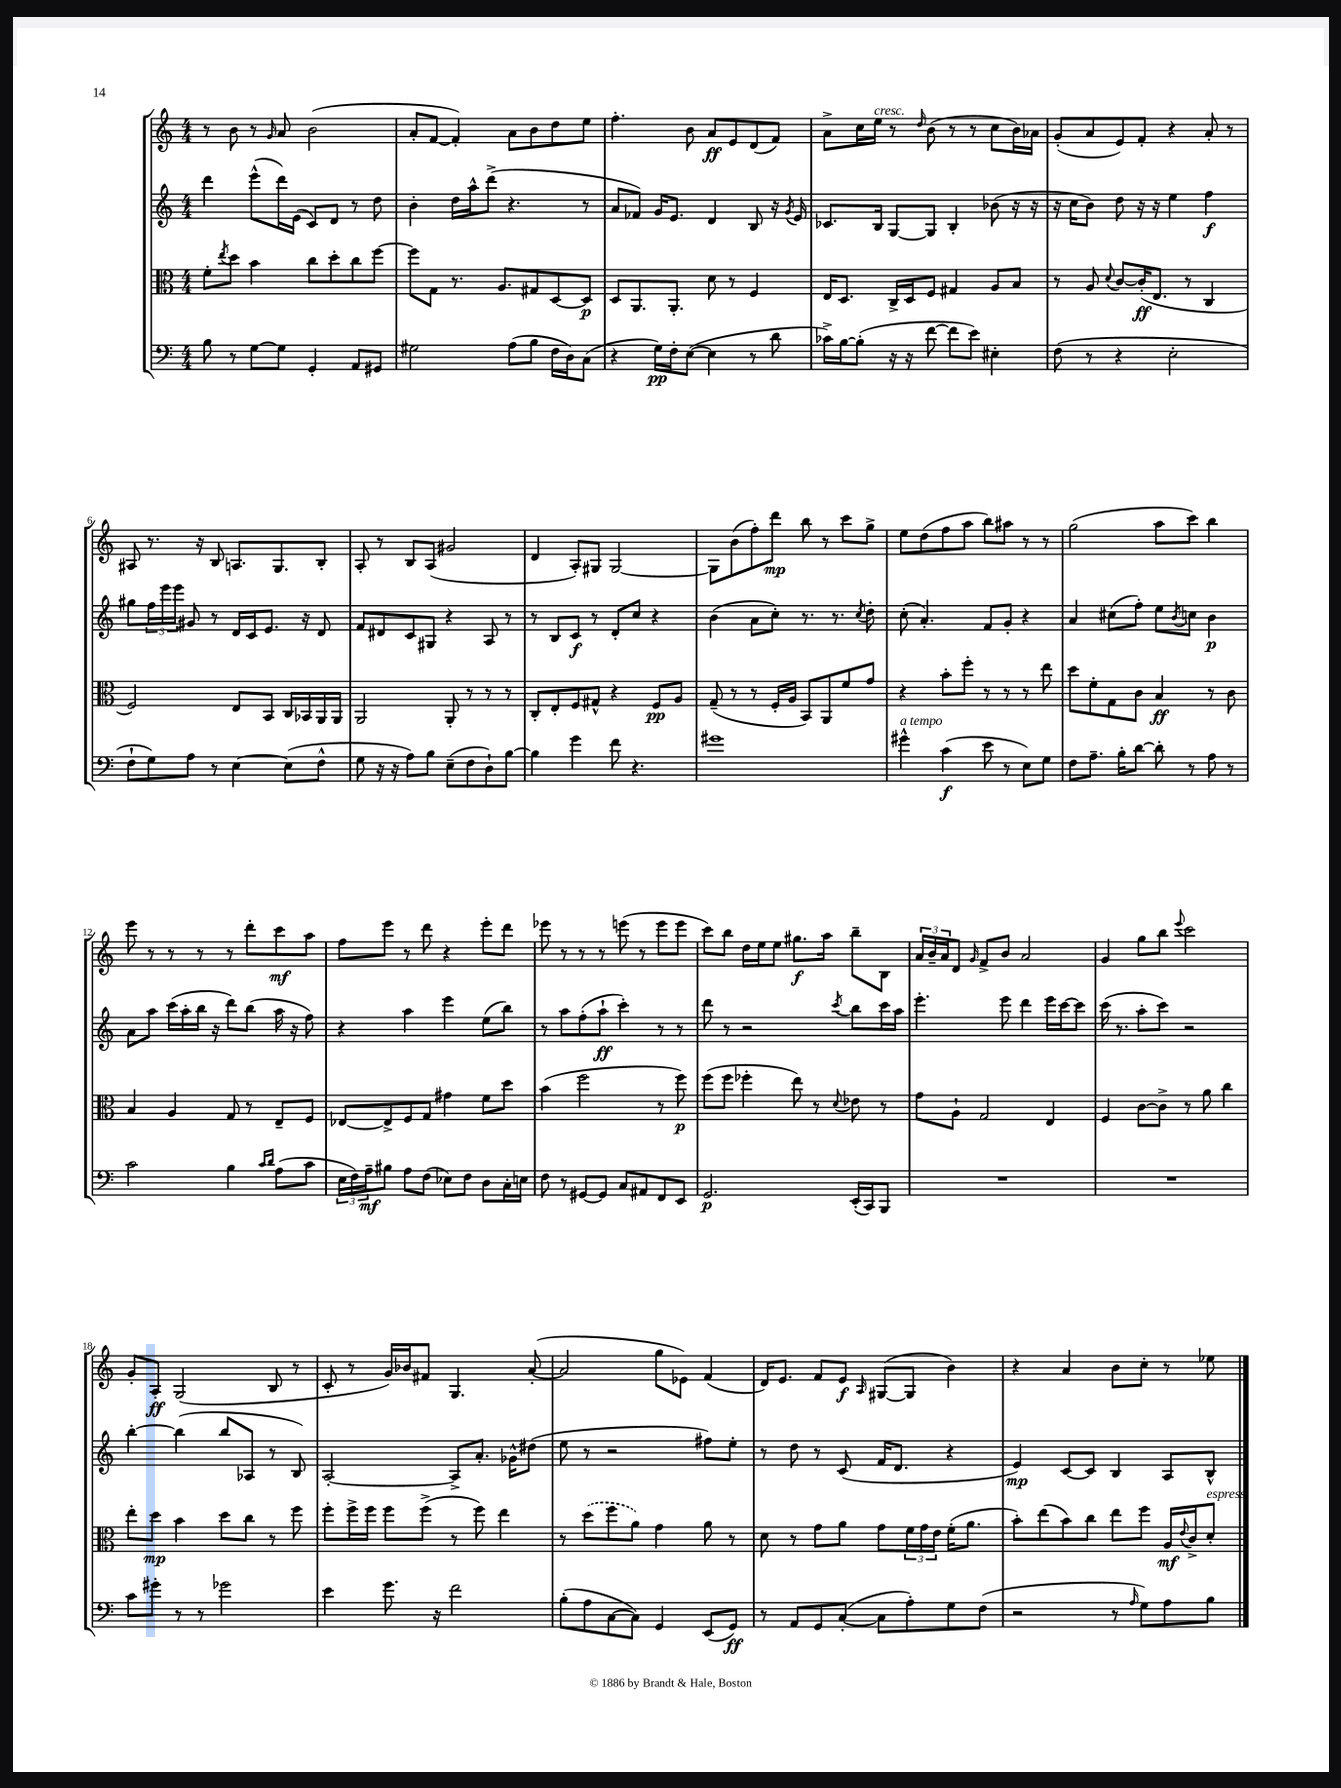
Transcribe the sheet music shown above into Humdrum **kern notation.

**kern	**dynam	**kern	**dynam	**kern	**dynam	**kern	**dynam
*part4	*part4	*part3	*part3	*part2	*part2	*part1	*part1
*staff4	*staff4	*staff3	*staff3	*staff2	*staff2	*staff1	*staff1
*clefF4	*	*clefC3	*	*clefG2	*	*clefG2	*
*k[]	*	*k[]	*	*k[]	*	*k[]	*
*M4/4	*	*M4/4	*	*M4/4	*	*M4/4	*
=1	=1	=1	=1	=1	=1	=1	=1
8B\	.	8f'\L	.	4ddd\	.	8r	.
.	.	8qee/	.	.	.	.	.
8r	.	8dd\J	.	.	.	8b\	.
[8G\L	.	4b\	.	(8eee^^\L	.	8r	.
.	.	.	.	.	.	16qqg/	.
8G\J]	.	.	.	16ddd\L)	.	8a/	.
.	.	.	.	(16e\JJ	.	.	.
4GG'/	.	8cc\L	.	8c/L)	.	(2b\	.
.	.	8dd'\	.	8d/J	.	.	.
8AA/L	.	8cc\	.	8r	.	.	.
8GG#X/J	.	[8ff\J	.	8dd\	.	.	.
=2	=2	=2	=2	=2	=2	=2	=2
2G#X\	.	8ff\L]	.	4b'\	.	8a'/L	.
.	.	8G\J	.	.	.	[8f/J	.
.	.	8.r	.	16dd\LL	.	4f'/])	.
.	.	.	.	16aa^^\J	.	.	.
.	.	.	.	(8ddd^\J	.	.	.
.	.	8.A/L	.	.	.	.	.
(8A\L	.	.	.	4.r	.	8a\L	.
8B\J	.	8G#X/	.	.	.	8b\	.
16F\LL	.	[8D/	.	.	.	8dd\	.
16D\J)	.	.	.	.	.	.	.
(8C\J	.	8D/J]	p	8r	.	8ee\J	.
=3	=3	=3	=3	=3	=3	=3	=3
4r	.	8D/L	.	8a/L	.	4.ff'\	.
.	.	8.AA/	.	8f-X/J)	.	.	.
16G\LL)	pp	.	.	16g/KL	.	.	.
16F'\J	.	8.AA'/J	.	8.e/J	.	.	.
([8E\J	.	.	.	.	.	8b\	.
4E\]	.	8d\	.	4d/	.	8a/L	ff
.	.	8r	.	.	.	8e/	.
8r	.	4F/	.	8B/	.	(8d/	.
8d\	.	.	.	16r	.	8f/J)	.
.	.	.	.	8qg/	.	.	.
.	.	.	.	16e/	.	.	.
=4	=4	=4	=4	=4	=4	=4	=4
16c-X^\LL)	.	16E/KL	.	8.c-X/L	.	8a^\L	.
[16B\J	.	8.D/J	.	.	.	.	.
(8B'\J]	.	.	.	.	.	16cc\L	.
!	!	!	!	!	!	!LO:TX:a:i:t=cresc.	!
.	.	.	.	16B/Jk	.	16ee\JJ	.
16r	.	16C^/LL	.	[8G/L	.	8r	.
16r	.	16D/J	.	.	.	.	.
.	.	.	.	.	.	16qqdd/	.
[8f\	.	8F/J	.	8G/J]	.	(8b\	.
8f\L]	.	4G#X/	.	4B'/	.	8r	.
8e\J)	.	.	.	.	.	8r	.
4E#X'\	.	8A/L	.	(8b-X\	.	8cc\L	.
.	.	8B/J	.	16r	.	16b\L)	.
.	.	.	.	16r	.	16a-X\JJ	.
=5	=5	=5	=5	=5	=5	=5	=5
(8F\	.	8r	.	16r	.	(8g'/L	.
.	.	.	.	16cc\KL	.	.	.
8r	.	8A/	.	8b\J)	.	8a/	.
.	.	8qqd/	.	.	.	.	.
4r	.	[8c/L	.	8dd\	.	8e/)	.
.	.	(16c'/K]	ff	16r	.	8f'/J	.
.	.	8.E/J	.	16r	.	.	.
2E'\	.	.	.	4ee\	.	4r	.
.	.	8r	.	.	.	.	.
.	.	4C/	.	4ff\	f	8a'/	.
.	.	.	.	.	.	8r	.
!!LO:LB:g=z
=6	=6	=6	=6	=6	=6	=6	=6
8F`\L	.	2F/)	.	8gg#X\L	.	8A#X/	.
8G\)	.	.	.	24ff\L	.	8.r	.
.	.	.	.	24eee\	.	.	.
.	.	.	.	24eee\JJ	.	.	.
8A\J	.	.	.	8g#X/	.	.	.
.	.	.	.	.	.	16r	.
8r	.	.	.	8r	.	8B/	.
[4E\	.	8E/L	.	16d/LL	.	8.An/L	.
.	.	.	.	16c/J	.	.	.
.	.	8BB/J	.	8.e/J	.	.	.
.	.	.	.	.	.	8.G/	.
(8E\L]	.	16C/LL	.	.	.	.	.
.	.	16BB-X/	.	16r	.	.	.
8F^^\J	.	16AA/	.	8d/	.	8B'/J	.
.	.	16AA/JJ	.	.	.	.	.
=7	=7	=7	=7	=7	=7	=7	=7
8G\	.	2AA/	.	8f/L	.	8A'/	.
16r	.	.	.	8d#X/	.	8r	.
16r	.	.	.	.	.	.	.
8A\L)	.	.	.	8c/	.	8B/L	.
8B\J	.	.	.	8G#X/J	.	(8A/J	.
(8E~\L	.	8AA'/	.	4r	.	2g#X/	.
8F\	.	8r	.	.	.	.	.
8D`\)	.	8r	.	8A/	.	.	.
[8B\J	.	8r	.	8r	.	.	.
=8	=8	=8	=8	=8	=8	=8	=8
4B\]	.	8C'/L	.	8r	.	4d/	.
.	.	8E'/	.	8B/L	.	.	.
4g\	.	8F/	.	8c/J	f	8A'/L)	.
.	.	8G#X^^/J	.	8r	.	8G#X/J	.
8f\	.	4r	.	8d'/L	.	[2G#/	.
4.r	.	.	.	8cc/J	.	.	.
.	.	8F/L	pp	4r	.	.	.
.	.	8A/J	.	.	.	.	.
=9	=9	=9	=9	=9	=9	=9	=9
1g#X	.	(8G~/	.	(4b\	.	8G#\L]	.
.	.	8r	.	.	.	(8b\	.
.	.	8r	.	8a\L	.	8ff'\)	.
.	.	16F'/LL	.	8cc'\J)	.	8ddd\J	mp
.	.	16A/JJ	.	.	.	.	.
.	.	8BB/L)	.	8.r	.	8bb\	.
.	.	8AA/	.	.	.	8r	.
.	.	.	.	8.r	.	.	.
.	.	8f/	.	.	.	8ccc\L	.
.	.	.	.	8qcc/	.	.	.
.	.	8g/J	.	8dd'\	.	8gg^\J	.
=10	=10	=10	=10	=10	=10	=10	=10
!LO:TX:a:i:t=a tempo	!	!	!	!	!	!	!
4g#X^^\	.	4r	.	(8cc'\	.	8ee\L	.
.	.	.	.	4.a'/)	.	(8dd\	.
(4c\	f	8b'\L	.	.	.	8ff\	.
.	.	8ff'\J	.	.	.	8aa\J	.
8e\	.	8r	.	8f/L	.	8bb\L)	.
8r	.	8r	.	8g'/J	.	8aa#X\J	.
8E\L)	.	8r	.	4r	.	8r	.
8G\J	.	8ee\	.	.	.	8r	.
=11	=11	=11	=11	=11	=11	=11	=11
8F\L	.	8dd\L	.	4a/	.	(2gg\	.
8.A~\J	.	8f'\	.	.	.	.	.
.	.	8G\	.	(8cc#X\L	.	.	.
16B'\KL	.	.	.	.	.	.	.
[8d\J	.	8c\J	.	8ff'\J)	.	.	.
8d'\]	.	4B/	ff	8ee\L	.	8aa\L	.
.	.	.	.	8qb/	.	.	.
8r	.	.	.	8ccn\J	.	8ccc\J)	.
8A\	.	8r	.	4b\	p	4bb\	.
8r	.	8c\	.	.	.	.	.
!!LO:LB:g=z
=12	=12	=12	=12	=12	=12	=12	=12
2c\	.	4B/	.	8a\L	.	8eee\	.
.	.	.	.	8aa\J	.	8r	.
.	.	4A/	.	(16ccc\LL	.	8r	.
.	.	.	.	16aa'\	.	.	.
.	.	.	.	16bb\JJ	.	8r	.
.	.	.	.	16r	.	.	.
4B\	.	8G/	.	8ddd\L)	.	8r	.
.	.	8r	.	(8bb\J	.	8ddd'\L	.
16qqc/LL	.	.	.	.	.	.	.
16qqd/JJ	.	.	.	.	.	.	.
(8A\L	.	8E~/L	.	16aa\	.	8ccc\	mf
.	.	.	.	16r	.	.	.
8c\J	.	8F/J	.	8ff\)	.	8aa\J	.
=13	=13	=13	=13	=13	=13	=13	=13
24E\LL	.	[8E-X/L	.	4r	.	8ff\L	.
24F\)	.	.	.	.	.	.	.
24A~\J	mf	.	.	.	.	.	.
8B#X\J	.	8E-^/]	.	.	.	8eee\J	.
8A\L	.	8F/	.	4aa\	.	8r	.
(8F\J	.	8G/J	.	.	.	8ddd\	.
8E-X\L)	.	4g#X\	.	4eee\	.	4r	.
8F\J	.	.	.	.	.	.	.
8D\L	.	8f\L	.	(8ee\L	.	8eee'\L	.
16C'\L	.	8dd\J	.	8bb\J)	.	8ddd\J	.
16En\JJ	.	.	.	.	.	.	.
=14	=14	=14	=14	=14	=14	=14	=14
8F\	.	(4b\	.	8r	.	8eee-X\	.
8r	.	.	.	8aa\L	.	8r	.
[8GG#X/L	.	2ff\	.	(8ff'\	.	8r	.
8GG#/J]	.	.	.	8aa`\J	ff	8r	.
8C/L	.	.	.	4ccc'\)	.	(8eeen\	.
8AA#X/	.	.	.	.	.	8r	.
8FF/	.	8r	.	8r	.	8eee\L	.
8EE/J	.	8ff\)	p	8r	.	8eee\J	.
=15	=15	=15	=15	=15	=15	=15	=15
2.GG/	p	(8ff\L	.	8ddd\	.	8ccc\L)	.
.	.	8ff\J	.	8r	.	8bb\J	.
.	.	4ff-X'\	.	2r	.	16dd\LL	.
.	.	.	.	.	.	16ee\J	.
.	.	.	.	.	.	8ee\J	.
.	.	8ee\)	.	.	.	8.gg#X\L	f
.	.	8r	.	.	.	.	.
.	.	.	.	.	.	16aa\Jk	.
.	.	8qqd/	.	8qccc/	.	.	.
(16EE'/LL	.	8e-X\	.	8bb\L	.	8bb~\L	.
16CC/J)	.	.	.	.	.	.	.
8BBB/J	.	8r	.	16ccc\L	.	8B\J	.
.	.	.	.	16aa\JJ	.	.	.
=16	=16	=16	=16	=16	=16	=16	=16
1r	.	8g\L	.	4.eee'\	.	24a/LL	.
.	.	.	.	.	.	24b~/	.
.	.	.	.	.	.	24a/J	.
.	.	8A`\J	.	.	.	8d/J	.
.	.	.	.	.	.	16qqg/	.
.	.	2G/	.	.	.	8f^/L	.
.	.	.	.	8eee\	.	8b/J	.
.	.	.	.	4ddd\	.	2a/	.
.	.	4E/	.	16eee\LL	.	.	.
.	.	.	.	[16ccc\J	.	.	.
.	.	.	.	8ccc\J]	.	.	.
=17	=17	=17	=17	=17	=17	=17	=17
1r	.	4F/	.	(16ccc\	.	4g/	.
.	.	.	.	8.r	.	.	.
.	.	[8c\L	.	8aa'\L	.	8gg\L	.
.	.	8c^\J]	.	8ccc\J)	.	8bb\J	.
.	.	.	.	.	.	8qqeee/	.
.	.	8r	.	2r	.	2ccc\	.
.	.	8a\	.	.	.	.	.
.	.	4cc\	.	.	.	.	.
!!LO:LB:g=z
=18	=18	=18	=18	=18	=18	=18	=18
8c\L	.	8ee'\L	.	[4bb'\	.	8g'/L	.
8g#X'\J	.	8dd\J	mp	.	.	8A'/J	ff
8r	.	4b\	.	(4bb\]	.	(2G/	.
8r	.	.	.	.	.	.	.
2g-X\	.	8dd\L	.	8bb/L	.	.	.
.	.	8cc\J	.	8A-X/J	.	.	.
.	.	8r	.	8r	.	8B/	.
.	.	8ff\	.	8B/)	.	8r	.
=19	=19	=19	=19	=19	=19	=19	=19
4e\	.	8ff'\L	.	[2A'/	.	8c'/	.
.	.	16ff^\L	.	.	.	8r	.
.	.	16ff\JJ	.	.	.	.	.
8.g\	.	8ff\L	.	.	.	16g/LL)	.
.	.	.	.	.	.	16b-X/J	.
.	.	(8ff^\J	.	.	.	8f#X/J	.
16r	.	.	.	.	.	.	.
2f\	.	8r	.	8A^/L]	.	4.G/	.
.	.	8ff\)	.	8.a'/J	.	.	.
.	.	4ee\	.	.	.	.	.
.	.	.	.	16g-X^^\KL	.	.	.
.	.	.	.	(8dd#X\J	.	([8a'/	.
=20	=20	=20	=20	=20	=20	=20	=20
(8B'\L	.	8r	.	8ee\	.	2a/]	.
8A\	.	(8dd\L	.	8r	.	.	.
[8C\	.	8ff\	.	2r	.	.	.
8C\J])	.	8a\J)	.	.	.	.	.
4GG/	.	4g\	.	.	.	8gg\L	.
.	.	.	.	.	.	8e-X\J)	.
(8EE/L	.	8a\	.	8ff#X\L)	.	(4f/	.
8GG/J)	ff	8r	.	8ee'\J	.	.	.
=21	=21	=21	=21	=21	=21	=21	=21
8r	.	8d\	.	8r	.	16d/KL)	.
.	.	.	.	.	.	8.e/J	.
8AA/L	.	8r	.	8dd\	.	.	.
8GG/	.	8g\L	.	8r	.	8f/L	.
([8C'/J	.	8a\J	.	(8c/	.	8e/J	f
.	.	.	.	.	.	16qqA/	.
8C\L]	.	8g\L	.	16f/KL	.	([8G#X/L	.
.	.	.	.	8.d/J	.	.	.
8A'\)	.	24f\L	.	.	.	8G#/J]	.
.	.	24g\	.	.	.	.	.
.	.	24e\JJ	.	.	.	.	.
8G\	.	(16f'\KL	.	4r	.	4b\)	.
.	.	8.a\J	.	.	.	.	.
(8F\J	.	.	.	.	.	.	.
=22	=22	=22	=22	=22	=22	=22	=22
2r	.	8b'\L)	.	4e/)	mp	4r	.
.	.	(8ee\	.	.	.	.	.
.	.	8b\)	.	[8c/L	.	4a/	.
.	.	8cc\J	.	8c/J]	.	.	.
8r	.	8ee\L	.	4B/	.	8b\L	.
16qqA/	.	.	.	.	.	.	.
8G\L)	.	8ff\J	.	.	.	8cc'\J	.
8A\	.	16A/LL	mf	8A/L	.	8r	.
.	.	8qqe/	.	.	.	.	.
.	.	16c^/J	.	.	.	.	.
!	!	!LO:TX:a:i:t=espress.	!	!	!	!	!
8B\J	.	8d'/J	.	8B^^/J	.	8ee-X\	.
==	==	==	==	==	==	==	==
*-	*-	*-	*-	*-	*-	*-	*-
